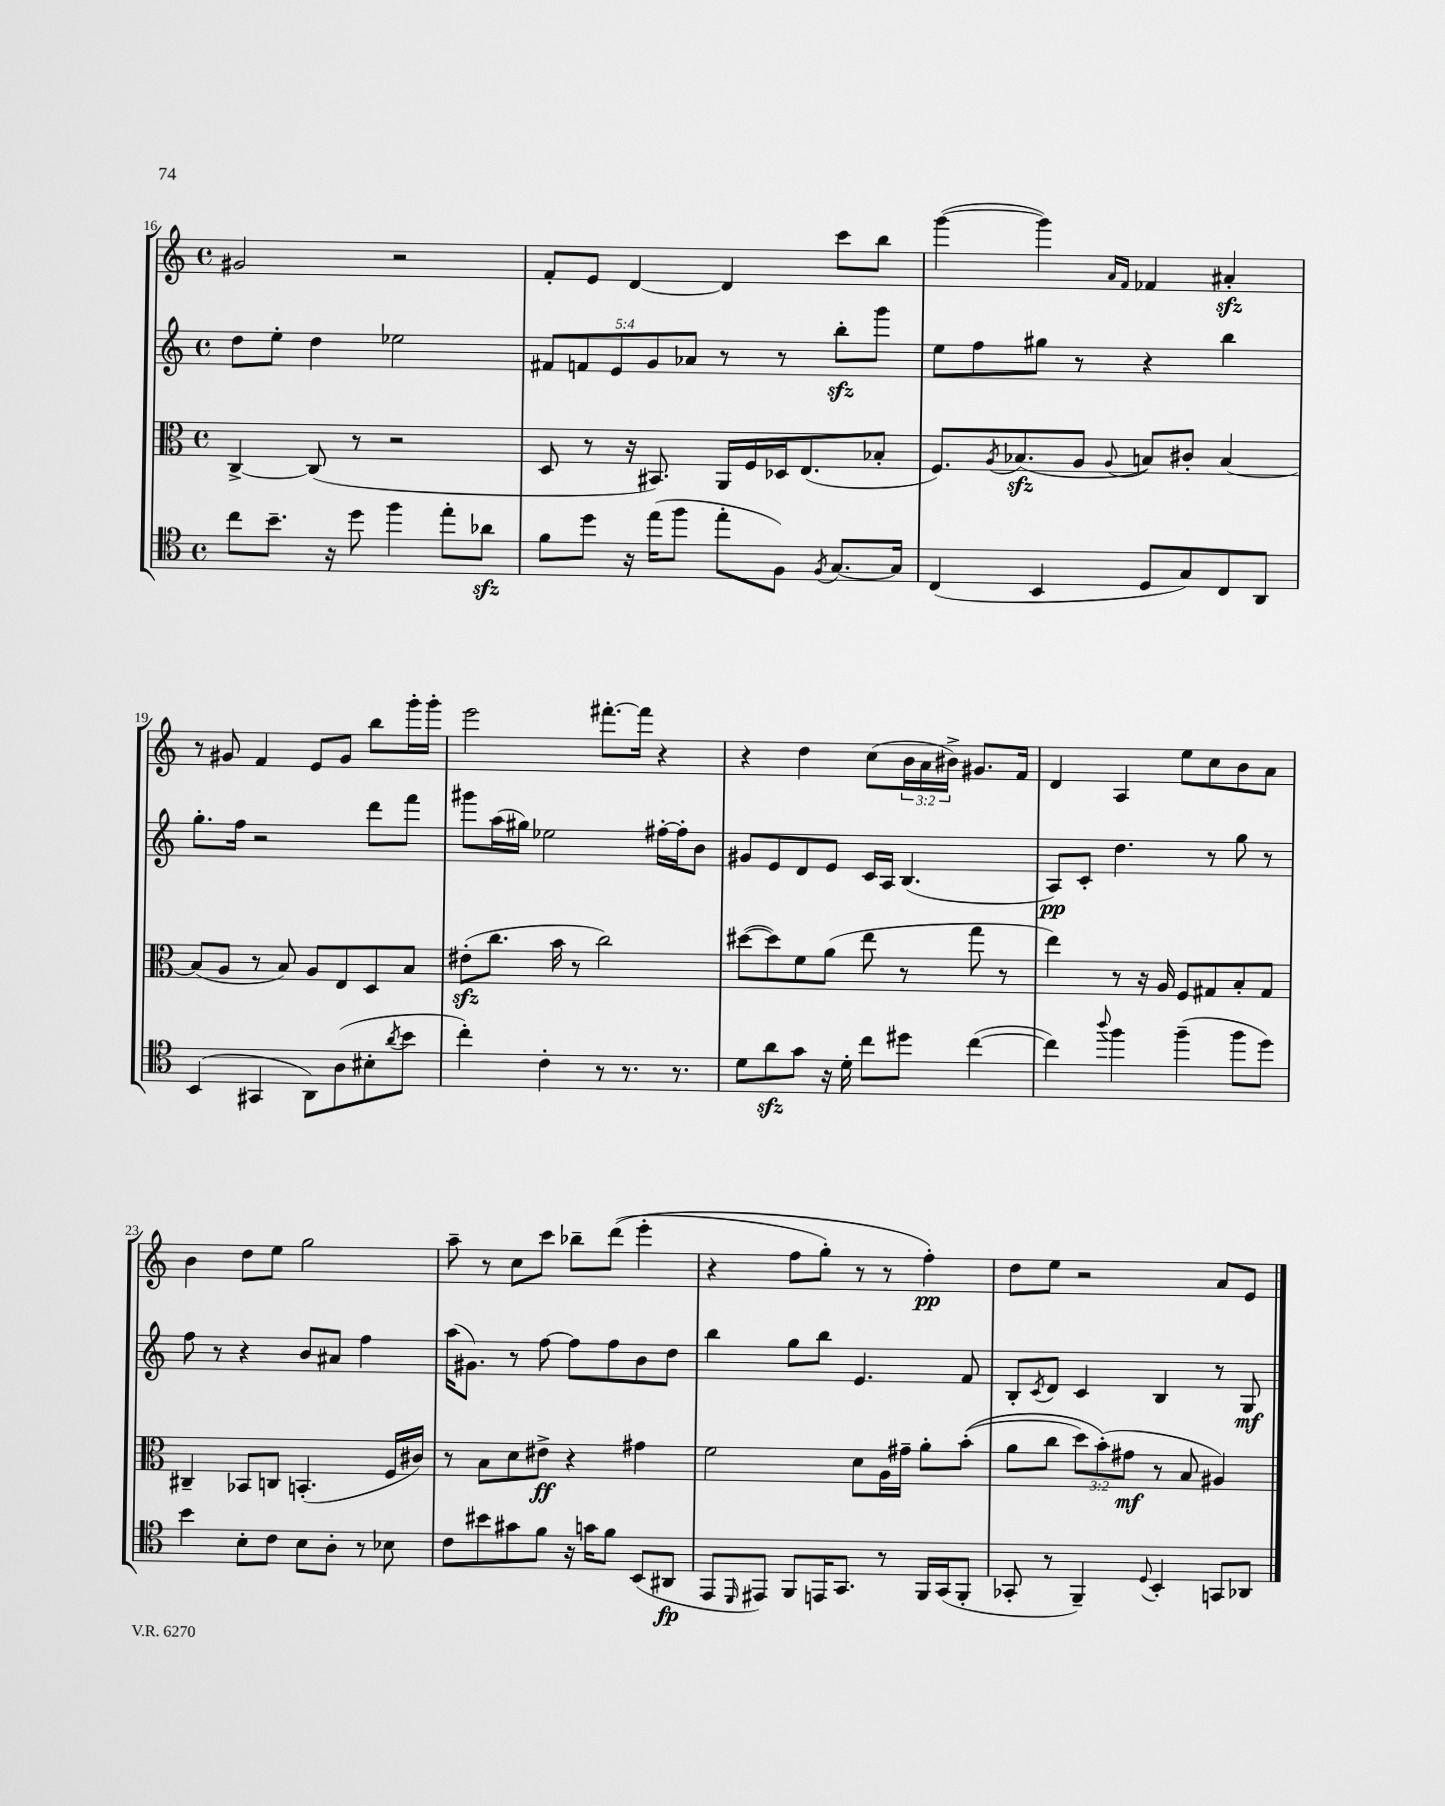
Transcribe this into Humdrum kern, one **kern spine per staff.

**kern	**dynam	**kern	**dynam	**kern	**dynam	**kern	**dynam
*part4	*part4	*part3	*part3	*part2	*part2	*part1	*part1
*staff4	*staff4	*staff3	*staff3	*staff2	*staff2	*staff1	*staff1
*clefC4	*	*clefC3	*	*clefG2	*	*clefG2	*
*k[]	*	*k[]	*	*k[]	*	*k[]	*
*M4/4	*	*M4/4	*	*M4/4	*	*M4/4	*
*met(c)	*	*met(c)	*	*met(c)	*	*met(c)	*
=16	=16	=16	=16	=16	=16	=16	=16
8cc\L	.	[4C^/	.	8dd\L	.	2g#X/	.
8.b~\J	.	.	.	8ee'\J	.	.	.
.	.	(8C/]	.	4dd\	.	.	.
16r	.	.	.	.	.	.	.
8dd\	.	8r	.	.	.	.	.
4ff\	.	2r	.	2ee-X\	.	2r	.
8ee'\L	.	.	.	.	.	.	.
8a-Xzz\J	.	.	.	.	.	.	.
=17	=17	=17	=17	=17	=17	=17	=17
8f\L	.	8D/	.	10f#X/L	.	8f'/L	.
.	.	.	.	10fn/	.	.	.
8dd\J	.	8r	.	.	.	8e/J	.
.	.	.	.	10e/	.	.	.
16r	.	16r	.	.	.	[4d/	.
.	.	.	.	10g/	.	.	.
(16ee\KL	.	8.BB#X/)	.	.	.	.	.
8ff\J	.	.	.	.	.	.	.
.	.	.	.	10a-X/J	.	.	.
8ee'\L	.	16AA/LL	.	8r	.	4d/]	.
.	.	16F/	.	.	.	.	.
8F\J)	.	16D-X/J	.	8r	.	.	.
.	.	(8.E/	.	.	.	.	.
8qF/	.	.	.	.	.	.	.
[8.G/L	.	.	.	8bbzz'\L	.	8ccc\L	.
.	.	8B-X'/J	.	8ggg\J	.	8bb\J	.
16G/Jk]	.	.	.	.	.	.	.
=18	=18	=18	=18	=18	=18	=18	=18
(4C/	.	8.F/L)	.	8ee\L	.	([4ggg\	.
.	.	.	.	8ff\	.	.	.
.	.	8qA/	.	.	.	.	.
.	.	(8.B-Xzz/	.	.	.	.	.
4BB/	.	.	.	8gg#X\J	.	4ggg\])	.
.	.	8A/J	.	8r	.	.	.
.	.	.	.	.	.	16qqa/LL	.
.	.	8qqA/	.	.	.	16qqf/JJ	.
8D/L	.	8Bn/L)	.	4r	.	4f-X/	.
8G/)	.	8c#X'/J	.	.	.	.	.
8C/	.	[4B/	.	4bb\	.	4a#Xzz'/	.
8AA/J	.	.	.	.	.	.	.
!!LO:LB:g=z
=19	=19	=19	=19	=19	=19	=19	=19
(4BB/	.	(8B/L]	.	8.gg'\L	.	8r	.
.	.	8A/J	.	.	.	8g#X/	.
.	.	.	.	16ff\Jk	.	.	.
4GG#X/	.	8r	.	2r	.	4f/	.
.	.	8B/)	.	.	.	.	.
8AA\L)	.	8A/L	.	.	.	8e/L	.
(8A\	.	8E/	.	.	.	8g#/J	.
8B#X'\	.	8D/	.	8ddd\L	.	8bb\L	.
8qa/	.	.	.	.	.	.	.
8b\J	.	8B/J	.	8fff\J	.	16ggg'\L	.
.	.	.	.	.	.	16ggg'\JJ	.
=20	=20	=20	=20	=20	=20	=20	=20
4cc'\)	.	(8e#Xzz'\L	.	8ggg#X\L	.	2eee\	.
.	.	8.cc\J	.	(16aa\L	.	.	.
.	.	.	.	16gg#X\JJ)	.	.	.
4c'\	.	.	.	2ee-X\	.	.	.
.	.	16b\	.	.	.	.	.
.	.	8r	.	.	.	.	.
8r	.	2cc\)	.	.	.	[8.fff#X'\L	.
8.r	.	.	.	.	.	.	.
.	.	.	.	.	.	16fff#\Jk]	.
.	.	.	.	[16ff#X'\LL	.	4r	.
8.r	.	.	.	16ff#'\J]	.	.	.
.	.	.	.	8b\J	.	.	.
=21	=21	=21	=21	=21	=21	=21	=21
8d\L	.	([8dd#X\L	.	8g#X/L	.	4r	.
8azz\	.	8dd#\])	.	8e/	.	.	.
8g\J	.	8f\	.	8d/	.	4dd\	.
16r	.	(8a\J	.	8e/J	.	.	.
16d'\	.	.	.	.	.	.	.
8cc\L	.	8ee\	.	16c/LL	.	(8cc\L	.
.	.	.	.	16A/JJ	.	.	.
8dd#X\J	.	8r	.	(4.B/	.	24b\L	.
.	.	.	.	.	.	24a\	.
.	.	.	.	.	.	24b#X^\JJ)	.
([4cc\	.	8gg\	.	.	.	8.g#X/L	.
.	.	8r	.	.	.	.	.
.	.	.	.	.	.	16f/Jk	.
=22	=22	=22	=22	=22	=22	=22	=22
4cc\])	.	4ee\)	.	8A/L)	pp	4d/	.
.	.	.	.	8c'/J	.	.	.
8qqaa/	.	.	.	.	.	.	.
4ff\	.	8r	.	4.dd\	.	4A/	.
.	.	16r	.	.	.	.	.
.	.	16A/	.	.	.	.	.
(4ff~\	.	8F/L	.	.	.	8ee\L	.
.	.	8G#X/	.	8r	.	8cc\	.
8ff\L	.	8B'/	.	8gg\	.	8b\	.
8dd\J)	.	8G#/J	.	8r	.	8a\J	.
!!LO:LB:g=z
=23	=23	=23	=23	=23	=23	=23	=23
4b\	.	4C#X~/	.	8ff\	.	4b\	.
.	.	.	.	8r	.	.	.
8B'\L	.	8BB-X/L	.	4r	.	8dd\L	.
8c\J	.	8Cn/J	.	.	.	8ee\J	.
8B\L	.	(4.BBn'/	.	8b/L	.	2gg\	.
8A'\J	.	.	.	8a#X/J	.	.	.
8r	.	.	.	4ff\	.	.	.
8B-X\	.	16F/LL	.	.	.	.	.
.	.	16c#X/JJ)	.	.	.	.	.
=24	=24	=24	=24	=24	=24	=24	=24
8c\L	.	8r	.	(16aa\KL	.	8aa~\	.
.	.	.	.	8.g#X\J)	.	.	.
8b#X\	.	8B\L	.	.	.	8r	.
8g#X\	.	8d\	.	8r	.	8cc\L	.
8f\J	.	8e#X^\J	ff	[8ff\	.	8ccc\J	.
16r	.	4r	.	8ff\L]	.	8bb-X~\L	.
16gn\KL	.	.	.	.	.	.	.
8f\J	.	.	.	8ff\	.	((8ddd\J	.
(8BB/L	.	4g#X\	.	8b\	.	4eee'\	.
8AA#X/J	fp	.	.	8dd\J	.	.	.
=25	=25	=25	=25	=25	=25	=25	=25
8EE/L	.	2f\	.	4bb\	.	4r	.
16qqDD/	.	.	.	.	.	.	.
8EE#X/J)	.	.	.	.	.	.	.
8FF/L	.	.	.	8gg\L	.	8ff\L	.
16EEn/K	.	.	.	8bb\J	.	8gg'\J)	.
8.GG/J	.	.	.	.	.	.	.
.	.	8d\L	.	4.e/	.	8r	.
8r	.	16A\L	.	.	.	8r	.
.	.	16g#X~\JJ	.	.	.	.	.
16FF/LL	.	8a'\L	.	.	.	4ff'\)	pp
(16GG/J	.	.	.	.	.	.	.
8FF'/J	.	((8b'\J	.	8f/	.	.	.
=26	=26	=26	=26	=26	=26	=26	=26
8GG-X'/	.	8a\L	.	8B'/L	.	8dd\L	.
.	.	.	.	8qc/	.	.	.
8r	.	8cc\J	.	8d/J	.	8ee\J	.
4FF~/)	.	12dd\L)	.	4c/	.	2r	.
.	.	(12b'\)	.	.	.	.	.
.	.	12g#X\J	mf	.	.	.	.
8qqD/	.	.	.	.	.	.	.
4BB'/	.	8r	.	4B/	.	.	.
.	.	8B/	.	.	.	.	.
8GGn/L	.	4A#X/)	.	8r	.	8a/L	.
8AA-X/J	.	.	.	8G/	mf	8e/J	.
==	==	==	==	==	==	==	==
*-	*-	*-	*-	*-	*-	*-	*-
